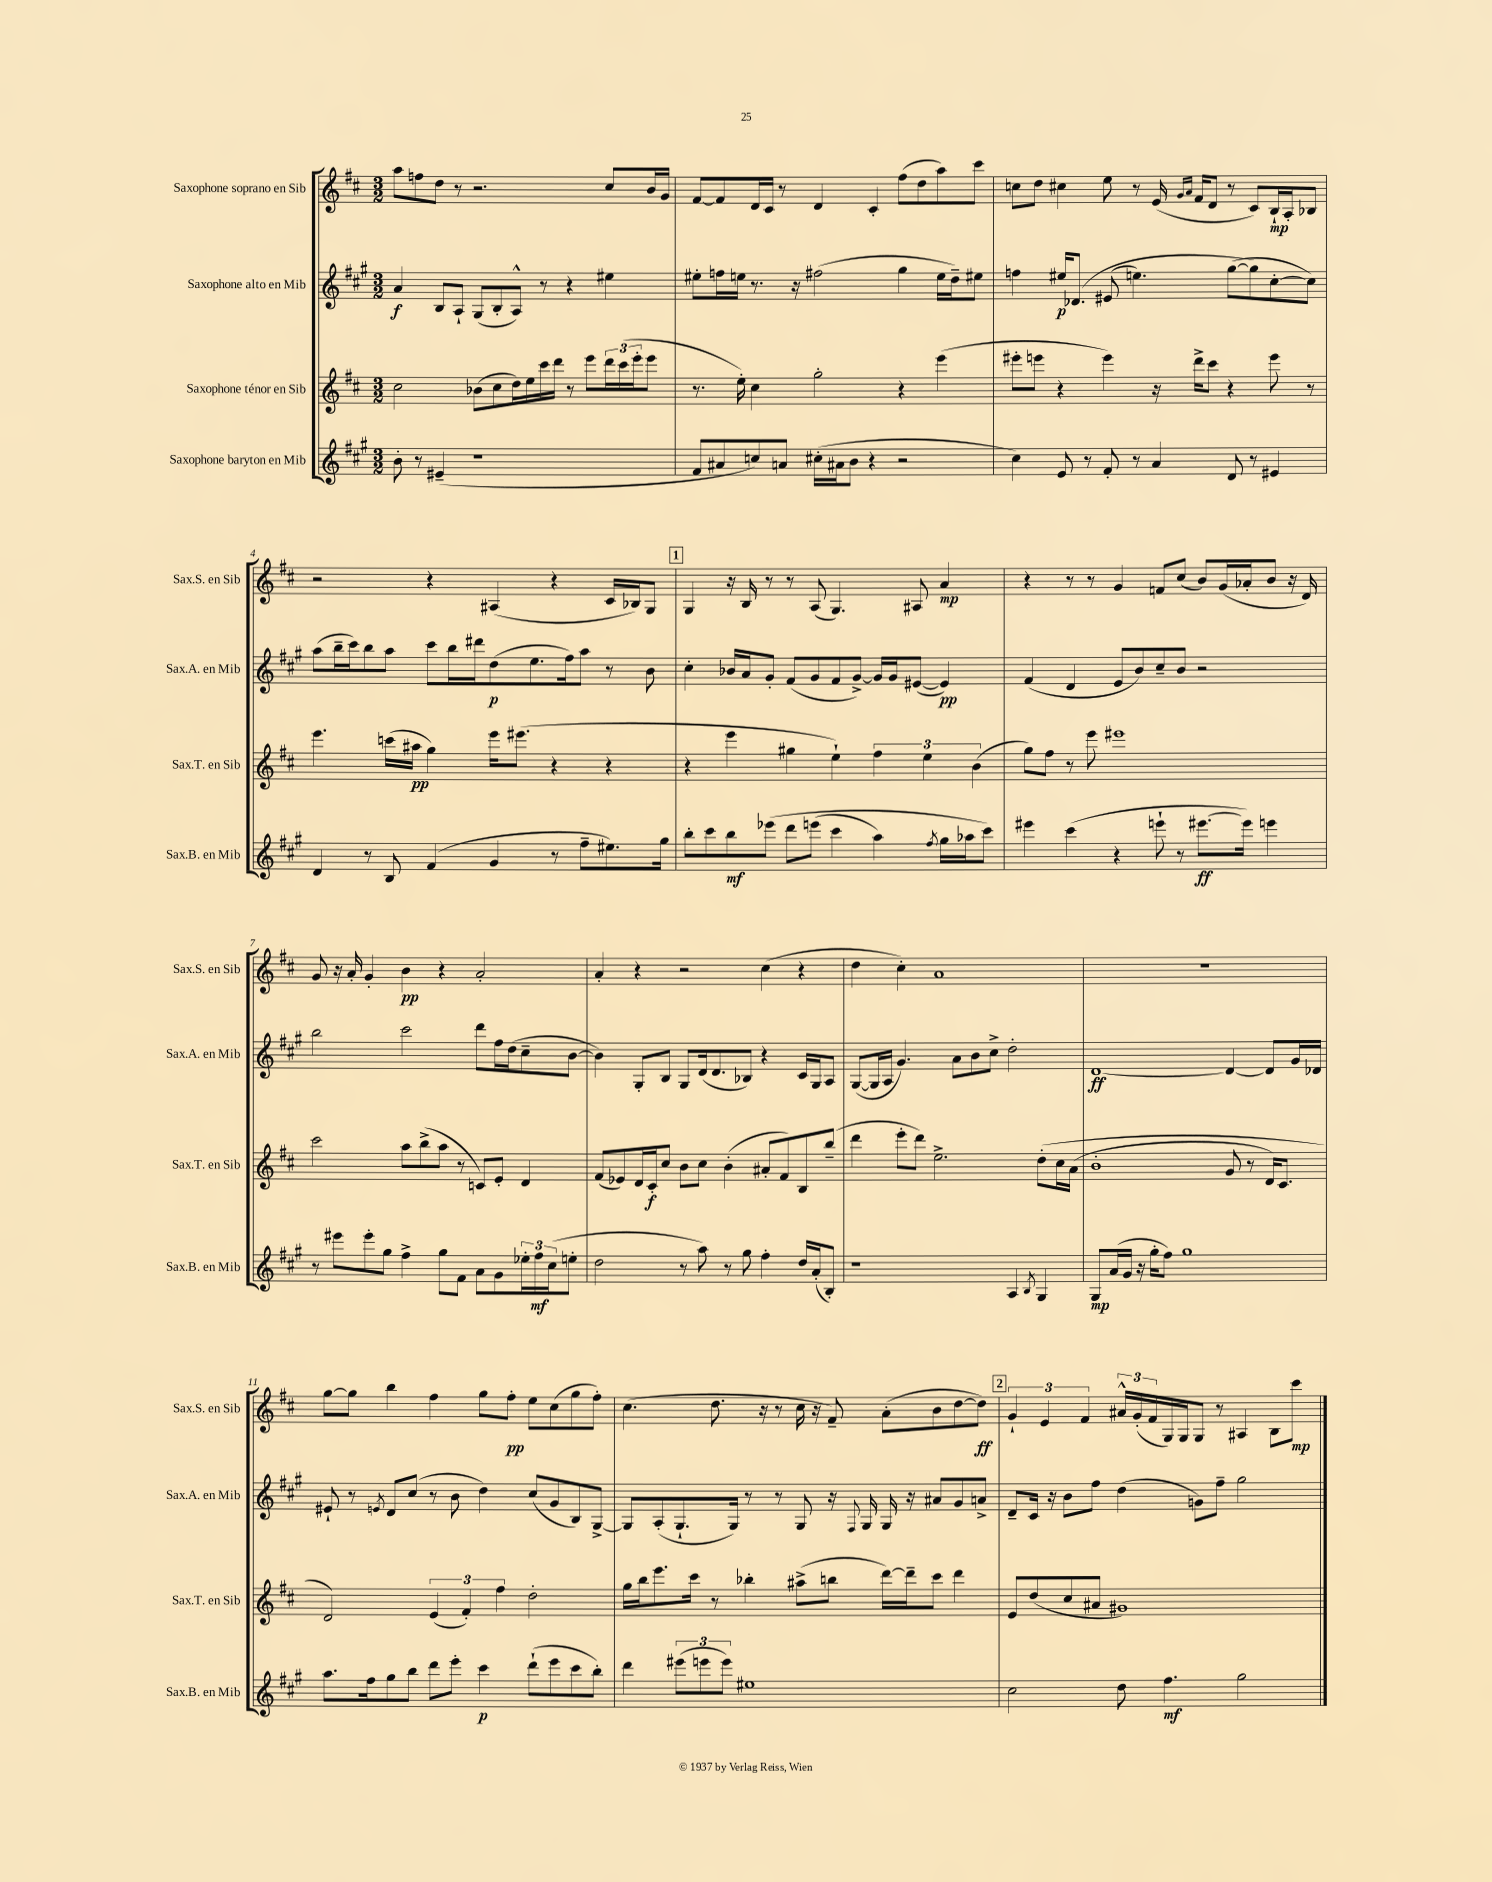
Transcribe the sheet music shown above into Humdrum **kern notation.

**kern	**dynam	**kern	**dynam	**kern	**dynam	**kern	**dynam
*part4	*part4	*part3	*part3	*part2	*part2	*part1	*part1
*staff4	*staff4	*staff3	*staff3	*staff2	*staff2	*staff1	*staff1
*I"Saxophone baryton en Mib	*	*I"Saxophone ténor en Sib	*	*I"Saxophone alto en Mib	*	*I"Saxophone soprano en Sib	*
*I'Sax.B. en Mib	*	*I'Sax.T. en Sib	*	*I'Sax.A. en Mib	*	*I'Sax.S. en Sib	*
*clefG2	*	*clefG2	*	*clefG2	*	*clefG2	*
*k[f#c#g#]	*	*k[f#c#]	*	*k[f#c#g#]	*	*k[f#c#]	*
*M3/2	*	*M3/2	*	*M3/2	*	*M3/2	*
=1	=1	=1	=1	=1	=1	=1	=1
8b'\	.	2cc#\	.	4a/	f	8aa\L	.
8r	.	.	.	.	.	8ffn\	.
(4e#X~/	.	.	.	8B/L	.	8dd\J	.
.	.	.	.	8A`/J	.	8r	.
1r	.	(8b-X\L	.	(8G#/L	.	2.r	.
.	.	8cc#\	.	8B'/	.	.	.
.	.	16dd\L)	.	8A^^/J)	.	.	.
.	.	16ee\	.	.	.	.	.
.	.	16ccc#\	.	8r	.	.	.
.	.	16ddd\JJ	.	.	.	.	.
.	.	8r	.	4r	.	.	.
.	.	8eee\L	.	.	.	.	.
.	.	24ddd\L	.	4ee#X\	.	8cc#/L	.
.	.	(24ccc#\	.	.	.	.	.
.	.	24eee'\J	.	.	.	.	.
.	.	8eee\J	.	.	.	16b/L	.
.	.	.	.	.	.	16g/JJ	.
=2	=2	=2	=2	=2	=2	=2	=2
8f#/L	.	8.r	.	8ee#X'\L	.	[8f#/L	.
8a#X/	.	.	.	16ffn\L	.	8f#/]	.
.	.	16ee'\)	.	16een\JJ	.	.	.
8ccn/)	.	4cc#\	.	8.r	.	16d/L	.
.	.	.	.	.	.	16c#/JJ	.
8an/J	.	.	.	.	.	8r	.
.	.	.	.	16r	.	.	.
(16cc#X'\LL	.	2gg'\	.	(2ff#X\	.	4d/	.
16a#X\J	.	.	.	.	.	.	.
8b\J	.	.	.	.	.	.	.
4r	.	.	.	.	.	4c#'/	.
2r	.	4r	.	4gg#\	.	(8ff#\L	.
.	.	.	.	.	.	8dd\	.
.	.	(4eee\	.	16ee\LL	.	8aa\)	.
.	.	.	.	16dd~\J)	.	.	.
.	.	.	.	8ee#X\J	.	8ccc#\J	.
=3	=3	=3	=3	=3	=3	=3	=3
4cc#\)	.	8eee#X'\L	.	4ffn\	.	8ccn\L	.
.	.	8eeen\J	.	.	.	8dd\J	.
8e/	.	4r	.	16ee#X/KL	p	4cc#X\	.
.	.	.	.	(8.d-X/J	.	.	.
8r	.	.	.	.	.	.	.
8f#'/	.	4eee\)	.	(8e#X/	.	8ee\	.
8r	.	.	.	4.een\)	.	8r	.
4a/	.	16r	.	.	.	(16e/	.
.	.	.	.	.	.	16qqg/LL	.
.	.	.	.	.	.	16qqa/JJ	.
.	.	16ddd^\KL	.	.	.	16f#/KL	.
.	.	8ccc#\J	.	.	.	8d/J	.
8d/	.	4r	.	([8gg#\L	.	8r	.
8r	.	.	.	8gg#\])	.	8c#/L)	.
4e#X/	.	8eee\	.	[8cc#'\	.	16B`/L	mp
.	.	.	.	.	.	16A'/J	.
.	.	8r	.	8cc#\J])	.	8B-X/J	.
!!LO:LB:g=z
=4	=4	=4	=4	=4	=4	=4	=4
4d/	.	4.eee\	.	(8aa\L	.	2r	.
.	.	.	.	16bb~\L	.	.	.
.	.	.	.	16ccc#\J)	.	.	.
8r	.	.	.	8bb\	.	.	.
8B/	.	(16cccn\LL	.	8aa\J	.	.	.
.	.	16aa#X\JJ	pp	.	.	.	.
(4f#/	.	4gg\)	.	8ccc#\L	.	4r	.
.	.	.	.	16bb\L	.	.	.
.	.	.	.	16ddd#X\J	.	.	.
4g#/	.	16eee\KL	.	(8dd\	p	(4A#X/	.
.	.	(8.eee#X\J	.	.	.	.	.
.	.	.	.	8.ee\	.	.	.
8r	.	4r	.	.	.	4r	.
.	.	.	.	16ff#\k)	.	.	.
8ff#~\L	.	.	.	8aa\J	.	.	.
8.ee#X\)	.	4r	.	8r	.	16c#/LL	.
.	.	.	.	.	.	16B-X/J)	.
.	.	.	.	8b\	.	8G/J	.
16gg#\Jk	.	.	.	.	.	.	.
!!LO:REH:place=s1:t=1
=5	=5	=5	=5	=5	=5	=5	=5
8bb'\L	.	4r	.	4cc#'\	.	4G/	.
8ccc#\	.	.	.	.	.	.	.
8bb\	mf	4eee\	.	16b-X/LL	.	16r	.
.	.	.	.	16a/J	.	16B/	.
(8eee-X\J	.	.	.	8g#'/J	.	8r	.
8ddd\L	.	4gg#X\	.	(8f#/L	.	8r	.
(8eeen\J	.	.	.	8g#/	.	(8A/	.
4ccc#\	.	4ee`\)	.	8f#/	.	4.G/)	.
.	.	.	.	[8g#^/J)	.	.	.
4aa\)	.	6ff#\	.	16g#/LL]	.	.	.
.	.	.	.	16g#/J	.	.	.
.	.	.	.	([8e#X/J	.	8A#X/	.
.	.	6ee\	.	.	.	.	.
8qff#/	.	.	.	.	.	.	.
16gg#\LL	.	.	.	4e#/])	pp	4a/	mp
16aa-X\J	.	.	.	.	.	.	.
.	.	(6b\	.	.	.	.	.
8ccc#\J)	.	.	.	.	.	.	.
=6	=6	=6	=6	=6	=6	=6	=6
4eee#X\	.	8gg\L)	.	(4f#/	.	4r	.
.	.	8ff#\J	.	.	.	.	.
(4ccc#\	.	8r	.	4d/	.	8r	.
.	.	8eee\	.	.	.	8r	.
4r	.	1eee#X	.	8e/L	.	4g/	.
.	.	.	.	8b/)	.	.	.
8eeen`\	.	.	.	8cc#~/	.	8fn/L	.
8r	.	.	.	8b/J	.	(8cc#/J	.
[8.eee#X\L	ff	.	.	2r	.	8b/L)	.
.	.	.	.	.	.	(16g/L	.
16eee#\Jk])	.	.	.	.	.	16a-X'/J	.
4eeen\	.	.	.	.	.	8b/J	.
.	.	.	.	.	.	16r	.
.	.	.	.	.	.	16d/)	.
!!LO:LB:g=z
=7	=7	=7	=7	=7	=7	=7	=7
8r	.	2ccc#\	.	2bb\	.	8g/	.
8eee#X\L	.	.	.	.	.	16r	.
.	.	.	.	.	.	16a'/	.
8eee#'\	.	.	.	.	.	4g'/	.
8gg#\J	.	.	.	.	.	.	.
4ff#^\	.	8aa\L	.	2ccc#\	.	4b\	pp
.	.	(8bb^\	.	.	.	.	.
8gg#\L	.	8aa\J	.	.	.	4r	.
8f#\J	.	8r	.	.	.	.	.
8a\L	.	8cn/L)	.	8ddd\L	.	2a'/	.
8g#\	.	8e'/J	.	16ff#\L	.	.	.
.	.	.	.	(16dd\J	.	.	.
24ee-X'\L	.	4d/	.	8cc#~\	.	.	.
24ff#\	mf	.	.	.	.	.	.
(24cc#\J	.	.	.	.	.	.	.
8een'\J	.	.	.	[8b\J	.	.	.
=8	=8	=8	=8	=8	=8	=8	=8
2dd\	.	(8f#/L	.	4b\])	.	4a'/	.
.	.	8e-X/)	.	.	.	.	.
.	.	16d/L	.	8G#'/L	.	4r	.
.	.	16c#'/J	f	.	.	.	.
.	.	8cc#/J	.	8B/J	.	.	.
8r	.	8b\L	.	8G#/L	.	2r	.
8aa\)	.	8cc#\J	.	(16d/k	.	.	.
.	.	.	.	8.d/	.	.	.
8r	.	(4b'\	.	.	.	.	.
8gg#\	.	.	.	8B-X/J)	.	.	.
4ff#'\	.	8a#X'/L	.	4r	.	(4cc#\	.
.	.	8f#/)	.	.	.	.	.
16dd/LL	.	8B/	.	16c#/LL	.	4r	.
(16a'/J	.	.	.	16G#/J	.	.	.
8B'/J)	.	(8bb~/J	.	8A/J	.	.	.
=9	=9	=9	=9	=9	=9	=9	=9
1r	.	4ddd\	.	([8G#/L	.	4dd\	.
.	.	.	.	16G#/L]	.	.	.
.	.	.	.	16A/JJ	.	.	.
.	.	8eee'\L	.	4.g#/)	.	4cc#'\)	.
.	.	8ddd\J)	.	.	.	.	.
.	.	2.ee^\	.	.	.	1a	.
.	.	.	.	8a\L	.	.	.
.	.	.	.	8b\	.	.	.
.	.	.	.	8cc#^\J	.	.	.
4A/	.	.	.	2dd'\	.	.	.
8qB/	.	.	.	.	.	.	.
4G#/	.	(8dd'\L	.	.	.	.	.
.	.	16cc#\L	.	.	.	.	.
.	.	(16a\JJ	.	.	.	.	.
=10	=10	=10	=10	=10	=10	=10	=10
8G#/L	mp	1b'	.	[1d	ff	1.r	.
(16a/L	.	.	.	.	.	.	.
16g#/JJ	.	.	.	.	.	.	.
16r	.	.	.	.	.	.	.
16gg#'\KL	.	.	.	.	.	.	.
8ff#\J)	.	.	.	.	.	.	.
1gg#	.	.	.	.	.	.	.
.	.	8g/	.	4d/_	.	.	.
.	.	8r	.	.	.	.	.
.	.	16d/KL)	.	8d/L]	.	.	.
.	.	8.c#/J	.	.	.	.	.
.	.	.	.	16g#/L	.	.	.
.	.	.	.	16d-X/JJ	.	.	.
!!LO:LB:g=z
=11	=11	=11	=11	=11	=11	=11	=11
8.aa\L	.	2d/)	.	8e#X`/	.	[8gg\L	.
.	.	.	.	8r	.	8gg\J]	.
16ff#\k	.	.	.	.	.	.	.
.	.	.	.	8qen/	.	.	.
8gg#\	.	.	.	8d/L	.	4bb\	.
8bb\J	.	.	.	(8cc#/J	.	.	.
8ddd\L	.	(6e/	.	8r	.	4ff#\	.
8eee'\J	.	.	.	8b\	.	.	.
.	.	6f#'/)	.	.	.	.	.
4ccc#\	p	.	.	4dd\)	.	8gg\L	.
.	.	6ff#\	.	.	.	.	.
.	.	.	.	.	.	8ff#'\J	pp
(8ddd`\L	.	2dd'\	.	(8cc#/L	.	8ee\L	.
8eee\	.	.	.	8g#/	.	(8cc#\	.
8ccc#\	.	.	.	8B/)	.	8gg\	.
8bb'\J)	.	.	.	[8G#^/J	.	8ff#'\J)	.
=12	=12	=12	=12	=12	=12	=12	=12
4ddd\	.	16gg\LL	.	8G#/L]	.	(4.cc#\	.
.	.	16bb\J	.	.	.	.	.
.	.	8.eee\	.	(8A'/	.	.	.
(12eee#X\L	.	.	.	8.G#`/	.	.	.
.	.	16ccc#\Jk	.	.	.	.	.
12eeen\	.	.	.	.	.	.	.
.	.	8r	.	.	.	8.dd\	.
12eee\J)	.	.	.	.	.	.	.
.	.	.	.	16G#/Jk)	.	.	.
1ee#X	.	4bb-X'\	.	8r	.	.	.
.	.	.	.	.	.	16r	.
.	.	.	.	8r	.	8r	.
.	.	(8aa#X^\L	.	8G#/	.	16cc#\	.
.	.	.	.	.	.	16r	.
.	.	8bbn\J	.	16r	.	8f#~/)	.
.	.	.	.	8qqF#/	.	.	.
.	.	.	.	16G#/	.	.	.
.	.	[16ddd\LL)	.	16G#/	.	(8a'\L	.
.	.	16ddd~\J]	.	16r	.	.	.
.	.	8ccc#\J	.	8a#X/L	.	8b\	.
.	.	4ddd\	.	8g#/	.	[8dd\	.
.	.	.	.	8an^/J	.	8dd\J])	ff
!!LO:REH:place=s1:t=2
=13	=13	=13	=13	=13	=13	=13	=13
2cc#\	.	8e/L	.	8d~/L	.	6g`/	.
.	.	(8dd/	.	16c#/Jk	.	.	.
.	.	.	.	.	.	6e/	.
.	.	.	.	16r	.	.	.
.	.	8cc#/	.	8b\L	.	.	.
.	.	.	.	.	.	6f#/	.
.	.	8a#X/J	.	8ff#\J	.	.	.
8dd\	.	1g#X)	.	(4dd\	.	24a#X^^/LL	.
.	.	.	.	.	.	(24g'/	.
.	.	.	.	.	.	24f#/	.
4.ff#\	mf	.	.	.	.	16G/)	.
.	.	.	.	.	.	16G/J	.
.	.	.	.	8gn\L)	.	8G/J	.
.	.	.	.	8ff#~\J	.	8r	.
2gg#\	.	.	.	2gg#\	.	4A#X/	.
.	.	.	.	.	.	8B\L	.
.	.	.	.	.	.	8ccc#\J	mp
==	==	==	==	==	==	==	==
*-	*-	*-	*-	*-	*-	*-	*-
